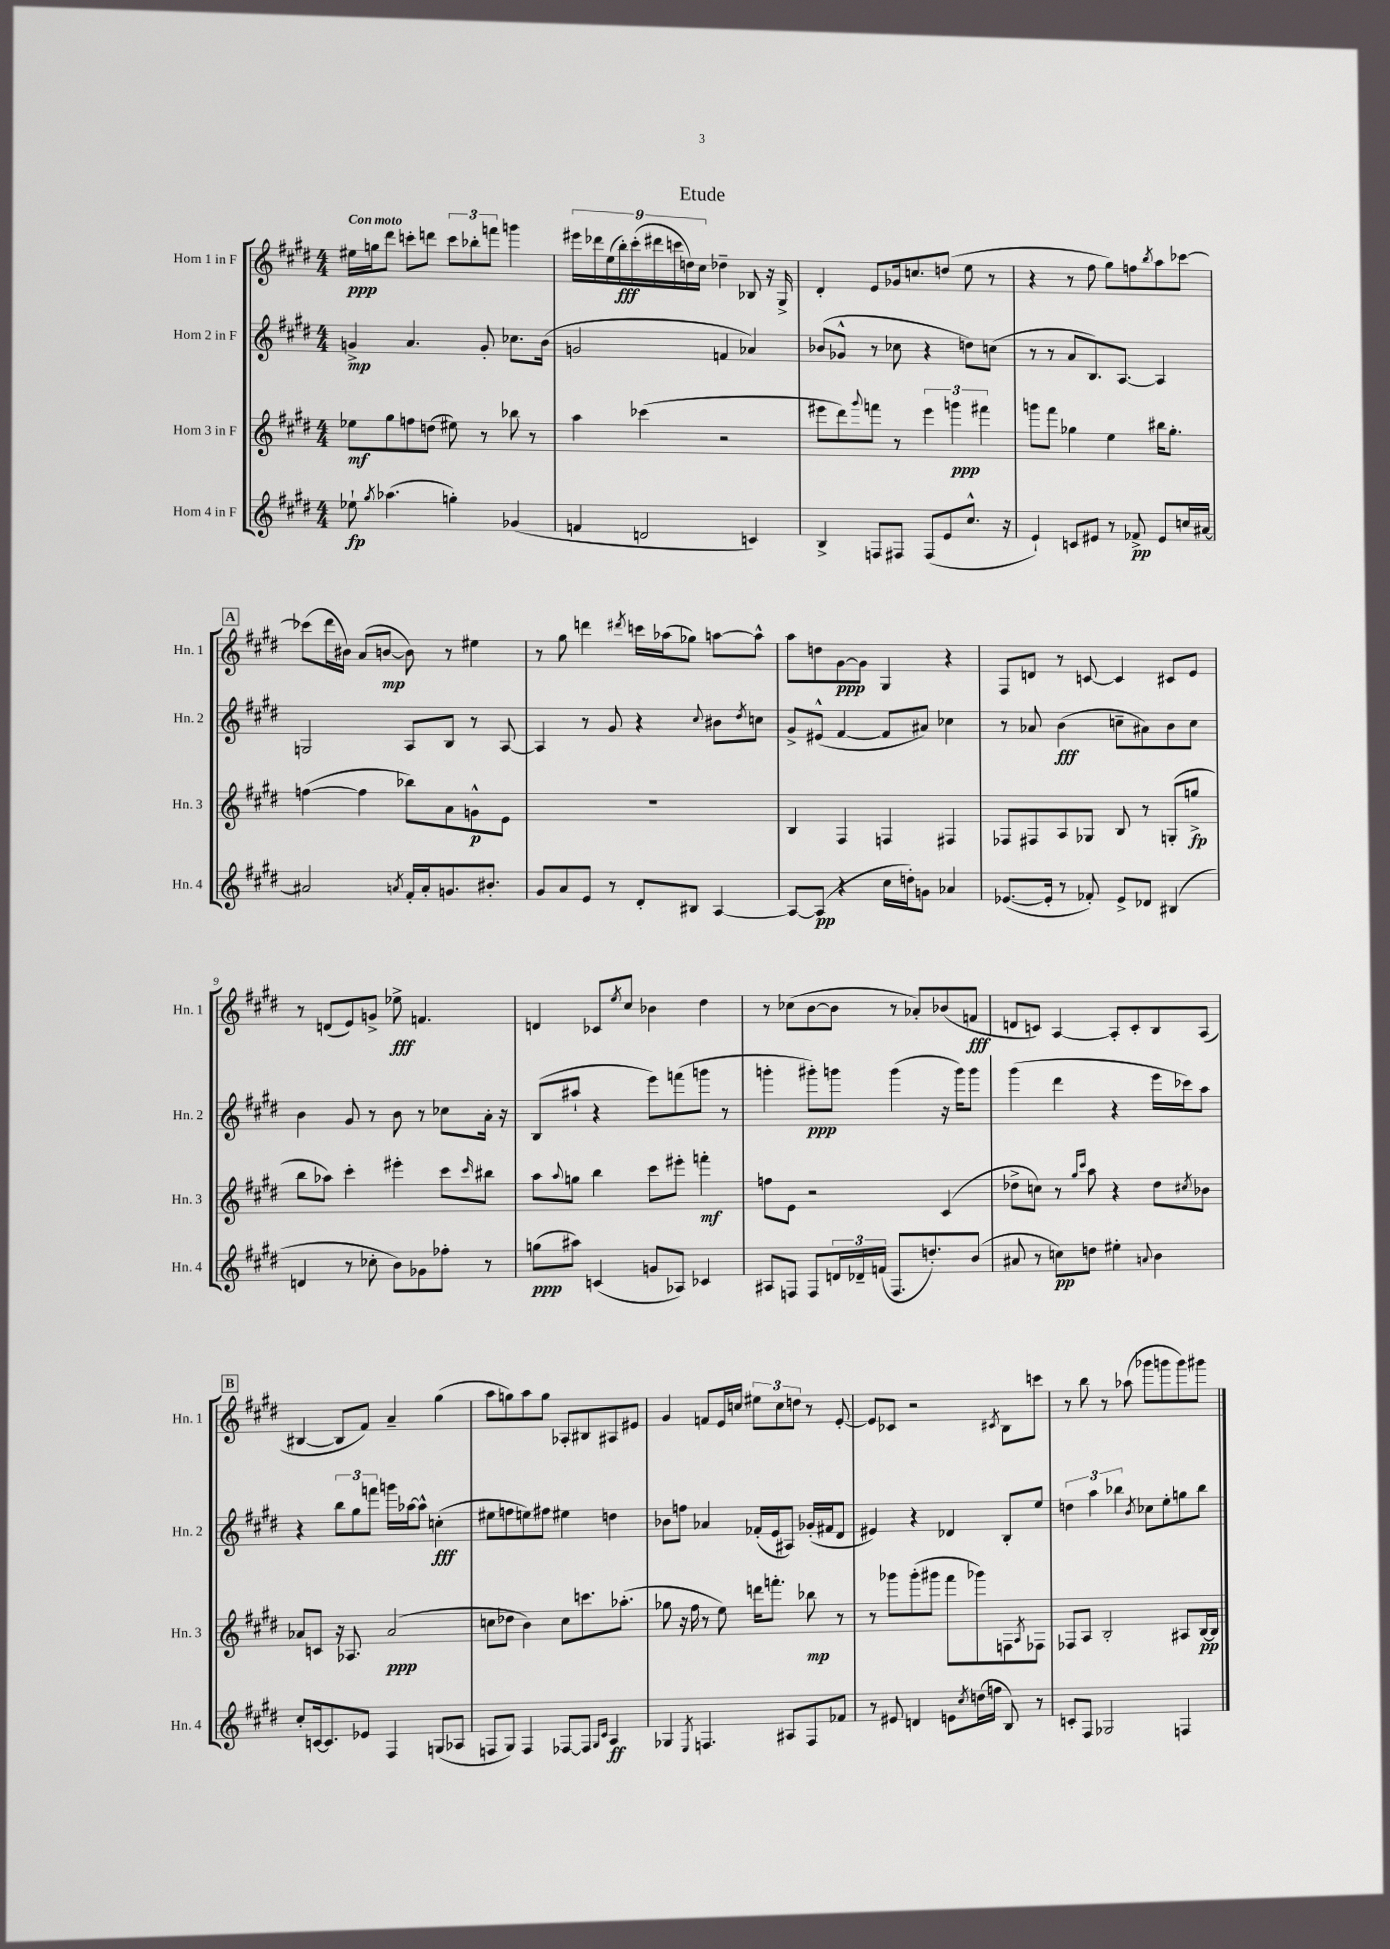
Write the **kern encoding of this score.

**kern	**dynam	**kern	**dynam	**kern	**dynam	**kern	**dynam
*part4	*part4	*part3	*part3	*part2	*part2	*part1	*part1
*staff4	*staff4	*staff3	*staff3	*staff2	*staff2	*staff1	*staff1
*I"Horn 4 in F	*	*I"Horn 3 in F	*	*I"Horn 2 in F	*	*I"Horn 1 in F	*
*I'Hn. 4	*	*I'Hn. 3	*	*I'Hn. 2	*	*I'Hn. 1	*
*clefG2	*	*clefG2	*	*clefG2	*	*clefG2	*
*k[f#c#g#d#]	*	*k[f#c#g#d#]	*	*k[f#c#g#d#]	*	*k[f#c#g#d#]	*
*M4/4	*	*M4/4	*	*M4/4	*	*M4/4	*
=1	=1	=1	=1	=1	=1	=1	=1
!	!	!	!	!	!	!LO:TX:a:B:t=Con moto	!
8ee-X`\	fp	8ee-X\L	mf	4gn^/	mp	16ee#X\LL	ppp
.	.	.	.	.	.	16ggn\J	.
8qgg#/	.	.	.	.	.	.	.
(4.aa-X\	.	8gg#\	.	.	.	8ddd#\J	.
.	.	8ffn\	.	4.a/	.	8cccn'\L	.
.	.	(8ddn\J	.	.	.	8dddn\J	.
4ggn'\)	.	8ee#X\)	.	.	.	12ccc\L	.
.	.	.	.	.	.	12bb-X'\	.
.	.	8r	.	8g'/	.	.	.
.	.	.	.	.	.	12fffn\J	.
(4g-X/	.	8bb-X\	.	8.cc-X\L	.	4gggn\	.
.	.	8r	.	.	.	.	.
.	.	.	.	(16b\Jk	.	.	.
=2	=2	=2	=2	=2	=2	=2	=2
4fn/	.	4aa\	.	2gn/	.	18eee#X\LL	.
.	.	.	.	.	.	18ddd-X\	.
.	.	.	.	.	.	(18ee\	.
.	.	.	.	.	.	18bb'\)	fff
.	.	.	.	.	.	(18ccc#'\	.
2dn/	.	(4ccc-X\	.	.	.	.	.
.	.	.	.	.	.	18ddd#X\	.
.	.	.	.	.	.	18cccn\	.
.	.	.	.	.	.	18ddn\)	.
.	.	.	.	.	.	18cc#\JJ	.
.	.	2r	.	4fn/	.	4dd-X~\	.
4cn/)	.	.	.	4a-X/)	.	8B-X/	.
.	.	.	.	.	.	16r	.
.	.	.	.	.	.	16G#^/	.
=3	=3	=3	=3	=3	=3	=3	=3
4B^/	.	8eee#X\L	.	(8b-X/L	.	4d#'/	.
.	.	8ddd#\)	.	8g-X^^/J	.	.	.
.	.	8qqggg#/	.	.	.	.	.
8Fn/L	.	8fffn\J	.	8r	.	8e/L	.
8F#X/J	.	8r	.	8cc-X\	.	16g-X/k	.
.	.	.	.	.	.	8.ccn/	.
(8F#/L	.	6eee#\	.	4r	.	.	.
8e/	.	.	.	.	.	(8ddn/J	.
.	.	6gggn\	ppp	.	.	.	.
8.cc#^^/J	.	.	.	8ddn\L)	.	8ee\	.
.	.	6fff#X\	.	.	.	.	.
.	.	.	.	(8ccn\J	.	8r	.
16r	.	.	.	.	.	.	.
=4	=4	=4	=4	=4	=4	=4	=4
4e`/)	.	8gggn\L	.	8r	.	4r	.
.	.	8fff#\J	.	8r	.	.	.
8cn/L	.	4gg-X\	.	8a/L	.	8r	.
8e#X/J	.	.	.	8.B/)	.	8ff#\	.
8r	.	4ee\	.	.	.	8gg#\L)	.
.	.	.	.	[8.A/J	.	.	.
8f-X^/	pp	.	.	.	.	8ffn\	.
.	.	.	.	.	.	8qbb/	.
8e#/L	.	16bb#X\KL	.	4A/]	.	8aa\	.
.	.	8.gg-'\J	.	.	.	.	.
16ccn/L	.	.	.	.	.	[8ccc-X\J	.
[16a#X/JJ	.	.	.	.	.	.	.
!!LO:LB:g=z
!!LO:REH:place=s1:t=A
=5	=5	=5	=5	=5	=5	=5	=5
2a#X/]	.	([4ffn\	.	2Gn/	.	(8ccc-X\L]	.
.	.	.	.	.	.	16ddd#\L	.
.	.	.	.	.	.	16b#X\JJ)	.
.	.	4ff\]	.	.	.	(8a/L	.
.	.	.	.	.	.	[8bn/J	mp
8qan/	.	.	.	.	.	.	.
16f#'/LL	.	8bb-X\L)	.	8A/L	.	8b\])	.
16a'/J	.	.	.	.	.	.	.
8.gn/	.	8a\	.	8B/J	.	8r	.
.	.	8gn^^\	p	8r	.	4ee#X\	.
8.b#X'/J	.	.	.	.	.	.	.
.	.	8e\J	.	[8A/	.	.	.
=6	=6	=6	=6	=6	=6	=6	=6
8g#/L	.	1r	.	4A/]	.	8r	.
8a/	.	.	.	.	.	8gg#\	.
8e/J	.	.	.	8r	.	4dddn\	.
8r	.	.	.	8g#/	.	.	.
.	.	.	.	.	.	8qddd#X/	.
8d#'/L	.	.	.	4r	.	16cccn\LL	.
.	.	.	.	.	.	(16aa-X\J	.
8B#X/J	.	.	.	.	.	8gg-X\J)	.
.	.	.	.	8qqcc#/	.	.	.
[4A/	.	.	.	8b#X\L	.	[8aan\L	.
.	.	.	.	8qdd#/	.	.	.
.	.	.	.	8ccn\J	.	8aa^^\J]	.
=7	=7	=7	=7	=7	=7	=7	=7
8A/L_	.	4B/	.	8g#^/L	.	8aa\L	.
(8A/J]	pp	.	.	(8e#X^^/J	.	8ddn\	.
4r	.	4F#/	.	[4f#/	.	[8g#\	ppp
.	.	.	.	.	.	8g#\J]	.
16cc#\LL	.	4Fn/	.	8f#/L]	.	4G#/	.
16ddn'\J)	.	.	.	.	.	.	.
8gn\J	.	.	.	8a#X/J)	.	.	.
4a-X/	.	4F#X/	.	4cc-X\	.	4r	.
=8	=8	=8	=8	=8	=8	=8	=8
([8.e-X/L	.	8F-X/L	.	8r	.	8F#/L	.
.	.	8F#X/	.	8a-X/	.	8dn/J	.
16e-'/Jk]	.	.	.	.	.	.	.
8r	.	8A/	.	(4b\	fff	8r	.
8f-X'/)	.	8G-X/J	.	.	.	[8cn/	.
8e-^/L	.	8B/	.	8ccn~\L	.	4c/]	.
8d-X/J	.	8r	.	8a#X\)	.	.	.
(4B#X/	.	(8Gn'/L	.	8b\	.	8c#X/L	.
.	.	8ggn^/J	fp	8cc\J	.	8e/J	.
!!LO:LB:g=z
=9	=9	=9	=9	=9	=9	=9	=9
4dn/	.	8bb\L	.	4b\	.	8r	.
.	.	8aa-X\J)	.	.	.	(8dn/L	.
8r	.	4ccc#'\	.	8g#/	.	8e/)	.
8cc-X'\	.	.	.	8r	.	8gn^/J	.
8b\L)	.	4eee#X'\	.	8b\	.	8ee-X^\	fff
8g-X\	.	.	.	8r	.	4.fn/	.
8ff-X'\J	.	8ccc#\L	.	8cc-X\L	.	.	.
.	.	16qqccc#/	.	.	.	.	.
8r	.	8bb#X\J	.	16a'\Jk	.	.	.
.	.	.	.	16r	.	.	.
=10	=10	=10	=10	=10	=10	=10	=10
(8ggn\L	ppp	8aa\L	.	(8B/L	.	4dn/	.
.	.	8qqaa/	.	.	.	.	.
8aa#X\J)	.	8ggn\J	.	8aa#X`/J	.	.	.
(4cn/	.	4bb\	.	4r	.	8c-X/L	.
.	.	.	.	.	.	8qee/	.
.	.	.	.	.	.	8cc#/J	.
8gn/L	.	8ccc#\L	.	8eee\L)	.	4b-X\	.
8A-X/J)	.	8eee#X'\J	.	(8fffn\	.	.	.
4c-X/	.	4fffn'\	mf	8gggn\J	.	4dd#\	.
.	.	.	.	8r	.	.	.
=11	=11	=11	=11	=11	=11	=11	=11
8A#X/L	.	8ffn\L	.	4gggn'\	.	8r	.
8Fn/J	.	8e\J	.	.	.	(8cc-X\L	.
8F/L	.	2r	.	8ggg#X'\L)	ppp	[8b\	.
24dn/L	.	.	.	8gggn\J	.	8b\J]	.
24d-X~/	.	.	.	.	.	.	.
(24fn/JJ	.	.	.	.	.	.	.
8.F/L	.	.	.	(4ggg\	.	8r	.
.	.	.	.	.	.	8a-X'/L)	.
8.ddn'/)	.	.	.	.	.	.	.
.	.	(4c#/	.	16r	.	(8b-X/	.
.	.	.	.	16ggg\KL)	.	.	.
(8b/J	.	.	.	8ggg\J	.	8fn/J	fff
=12	=12	=12	=12	=12	=12	=12	=12
8a#X/	.	8dd-X^\L	.	(4ggg#\	.	8dn/L	.
8r	.	8ccn\J)	.	.	.	8cn/J)	.
8ccn\L)	pp	8r	.	4ddd#\	.	[4A/	.
.	.	16qqgg#/LL	.	.	.	.	.
.	.	16qqccc#/JJ	.	.	.	.	.
8ddn\J	.	8aa\	.	.	.	.	.
4ee#X'\	.	4r	.	4r	.	8A'/L]	.
.	.	.	.	.	.	8c'/	.
8qqan/	.	.	.	.	.	.	.
4b\	.	8dd-\L	.	16eee\LL	.	8B/	.
.	.	.	.	16ccc-X\J)	.	.	.
.	.	8qcc#X/	.	.	.	.	.
.	.	8b-X\J	.	8aa\J	.	(8A/J	.
!!LO:LB:g=z
!!LO:REH:place=s1:t=B
=13	=13	=13	=13	=13	=13	=13	=13
8cc#'/L	.	8a-X/L	.	4r	.	[4B#X/	.
[16cn/k	.	8cn/J	.	.	.	.	.
8.c/]	.	.	.	.	.	.	.
.	.	16r	.	12bb\L	.	8B#/L]	.
.	.	8.A-X/	.	.	.	.	.
.	.	.	.	12gg#\	.	.	.
8e-X/J	.	.	.	.	.	8f#/J)	.
.	.	.	.	12fffn\J	.	.	.
4F#/	.	(2a-/	ppp	16gggn\LL	.	4a~/	.
.	.	.	.	[16aa-X\J	.	.	.
.	.	.	.	8aa-^^\J]	.	.	.
(8Gn/L	.	.	.	(4ccn'\	fff	(4gg#\	.
8A-X/J	.	.	.	.	.	.	.
=14	=14	=14	=14	=14	=14	=14	=14
8Fn/L	.	8ccn\L	.	8ee#X\L	.	8aa\L	.
8G#/J)	.	8dd-X\J	.	8ffn\	.	8ggn\)	.
4F/	.	4b\)	.	8een\)	.	8aa\	.
.	.	.	.	8ff#X\J	.	8gg\J	.
[8F-X/L	.	8cc\L	.	4ee#X\	.	8A-X'/L	.
8F-/J]	.	8.cccn\	.	.	.	8B#X/	.
16qqG#/LL	.	.	.	.	.	.	.
16qqc#/JJ	.	.	.	.	.	.	.
4A/	ff	.	.	4ddn\	.	8A#X/	.
.	.	(8.aa-X'\J	.	.	.	.	.
.	.	.	.	.	.	8e#X/J	.
=15	=15	=15	=15	=15	=15	=15	=15
4G-X/	.	8gg-X\	.	8b-X\L	.	4g#/	.
.	.	16r	.	8ffn\J	.	.	.
.	.	16ff#\	.	.	.	.	.
8qE/	.	.	.	.	.	.	.
4.Fn/	.	8r	.	4a-X/	.	8fn/L	.
.	.	8ee\)	.	.	.	16e/L	.
.	.	.	.	.	.	16ccn/JJ	.
.	.	16dddn\KL	.	(16f-X'/LL	.	12ee#X\L	.
.	.	8.fffn'\J	.	16e/J	.	.	.
.	.	.	.	.	.	12cc\	.
8A#X/L	.	.	.	8A#X/J)	.	.	.
.	.	.	.	.	.	12ddn\J	.
8F/	.	8bb-X\	mp	(16g-X'/LL	.	8r	.
.	.	.	.	16f#X/J	.	.	.
8f-X/J	.	8r	.	8d#/J	.	[8e'/	.
=16	=16	=16	=16	=16	=16	=16	=16
8r	.	8r	.	4e#X/)	.	8e/L]	.
8e#X/	.	8ggg-X\L	.	.	.	8c-X/J	.
4dn/	.	(8ggg-'\	.	4r	.	2r	.
.	.	8ggg#X\J	.	.	.	.	.
8en\L	.	8fff#\L	.	4d-X/	.	.	.
8qcc#/	.	.	.	.	.	.	.
(16ddn\L	.	8ggg-X\)	.	.	.	.	.
16ffn\JJ	.	.	.	.	.	.	.
.	.	.	.	.	.	8qc#X/	.
8B/)	.	8Fn\	.	8B'/L	.	8B\L	.
.	.	8qA/	.	.	.	.	.
8r	.	8F-X\J	.	8ee/J	.	8cccn\J	.
=17	=17	=17	=17	=17	=17	=17	=17
8cn'/L	.	8F-X/L	.	6ddn\	.	8r	.
8F#/J	.	8A/J	.	.	.	8bb\	.
.	.	.	.	6aa\	.	.	.
2G-X/	.	2B'/	.	.	.	8r	.
.	.	.	.	6bb-X\	.	.	.
.	.	.	.	.	.	(8aa-X\	.
.	.	.	.	8qb/	.	.	.
.	.	.	.	8cc-X\L	.	8ggg-X\L	.
.	.	.	.	8ee'\	.	8gggn\	.
4Fn/	.	8A#X/L	.	8ggn\	.	8ggg\)	.
.	.	[16B/L	pp	8bb-\J	.	8ggg#X\J	.
.	.	16B/JJ]	.	.	.	.	.
==	==	==	==	==	==	==	==
*-	*-	*-	*-	*-	*-	*-	*-
